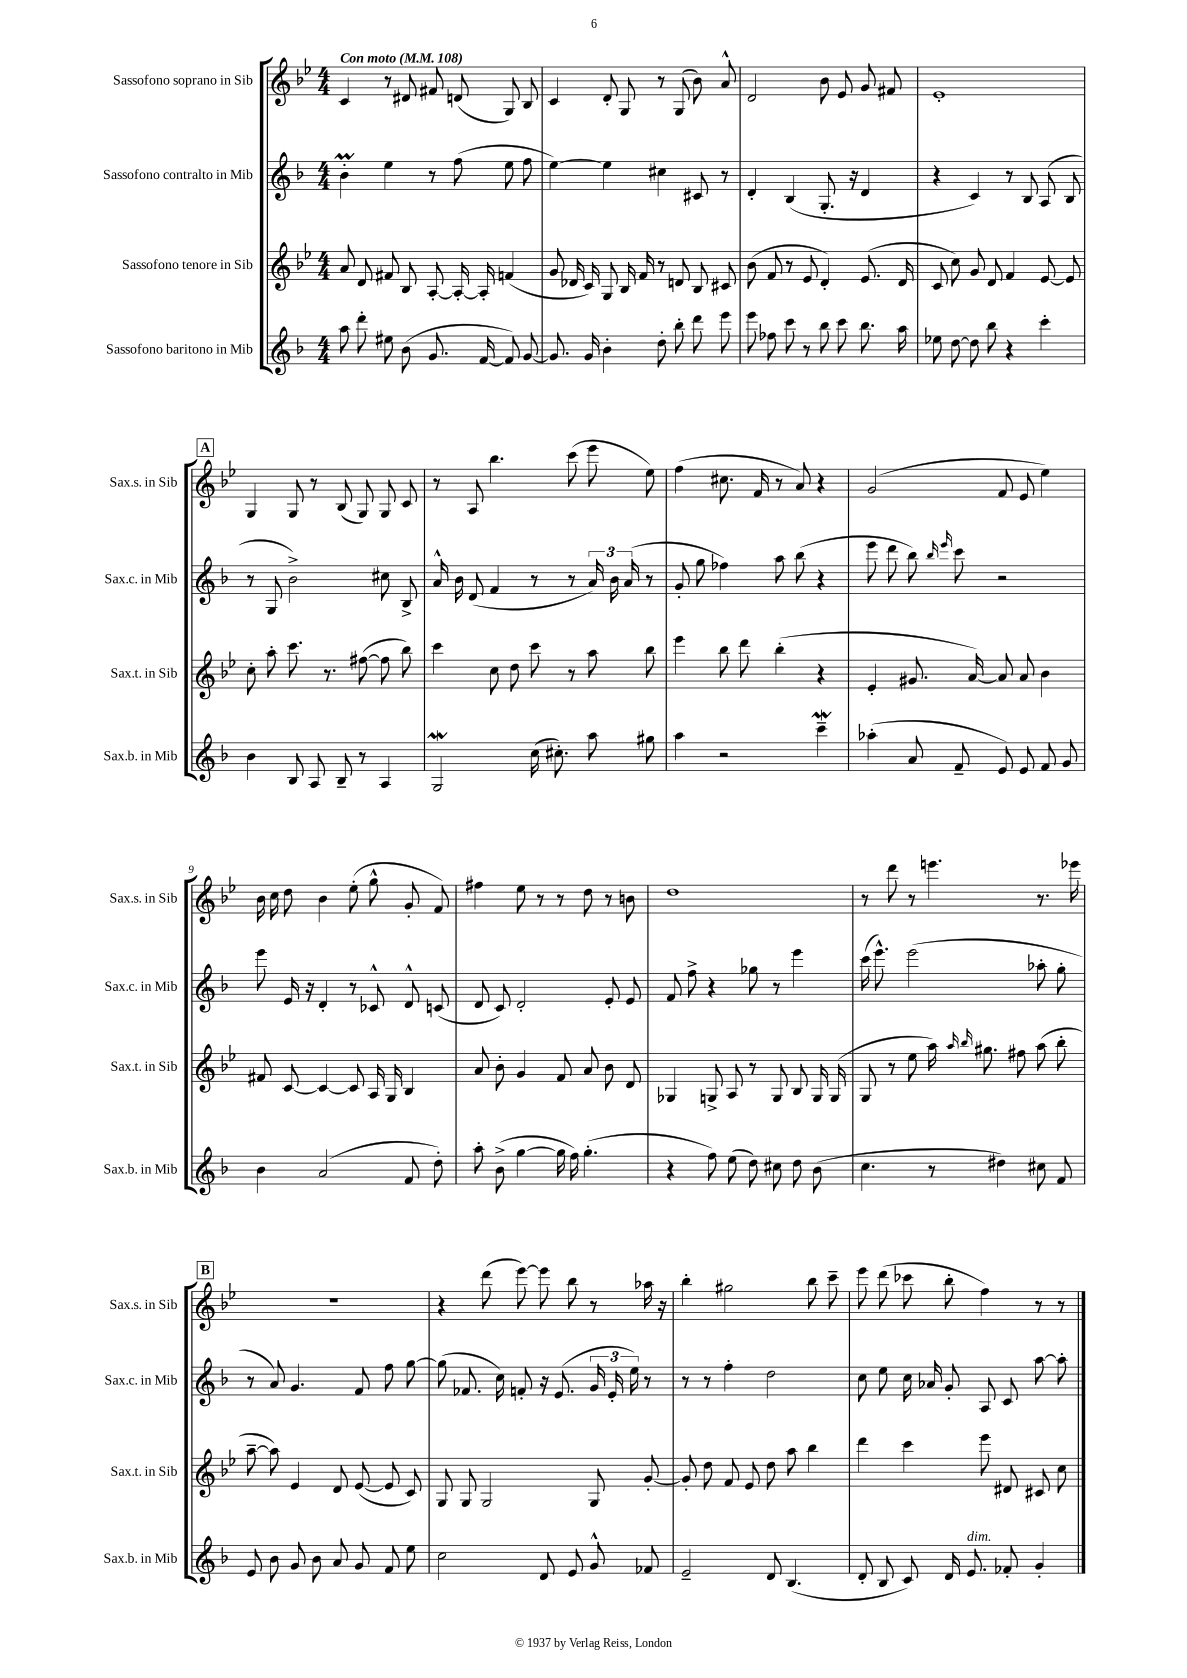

**kern	**kern	**kern	**kern
*part4	*part3	*part2	*part1
*staff4	*staff3	*staff2	*staff1
*I"Sassofono baritono in Mib	*I"Sassofono tenore in Sib	*I"Sassofono contralto in Mib	*I"Sassofono soprano in Sib
*I'Sax.b. in Mib	*I'Sax.t. in Sib	*I'Sax.c. in Mib	*I'Sax.s. in Sib
*clefG2	*clefG2	*clefG2	*clefG2
*k[b-]	*k[b-e-]	*k[b-]	*k[b-e-]
*M4/4	*M4/4	*M4/4	*M4/4
*MM108	*MM108	*MM108	*MM108
=1	=1	=1	=1
!	!	!	!LO:TX:a:B:t=Con moto
8aa\	8a/	4b-M'\	4c/
8ddd'\	8d/	.	.
8ee#X\	8f#X/	4ee\	8r
(8b-\	8B-/	.	8d#X/
8.g/	[8A'/	8r	8f#X/
.	16A'/_	(8ff\	(8dn/
[16f/	16A'/]	.	.
8f/])	(4fn/	8ee\	8G/)
[8g/	.	8ff\	8B-/
=2	=2	=2	=2
8.g/]	8g/	[4ee\)	4c/
.	16d-X/	.	.
16g/	16c/)	.	.
4b-'\	8G/	4ee\]	8d'/
.	16B-/	.	8G/
.	16f/	.	.
8dd'\	8r	4cc#X\	8r
8bb-'\	8dn/	.	(8G/
8ddd\	8B-/	8c#X/	8b-\)
8eee\	8c#X/	8r	8a^^/
=3	=3	=3	=3
8eee\	(8b-\	4d'/	2d/
8ff-X\	8f/	.	.
8ccc\	8r	(4B-/	.
8r	8e-/	.	.
8bb-\	4d'/)	8.G'/	8b-\
8ccc\	.	.	8e-/
.	.	16r	.
8.bb-\	(8.e-/	4d/	8g/
.	.	.	8f#X/
16aa\	16d/	.	.
=4	=4	=4	=4
8ee-X\	8c/	4r	1e-'
[8dd\	8cc\)	.	.
8dd\]	8g/	4c/)	.
8bb-\	8d/	.	.
4r	4f/	8r	.
.	.	8B-/	.
4ccc'\	[8e-/	(8A/	.
.	8e-/]	8B-/	.
!!LO:LB:g=z
!!LO:REH:place=s1:t=A
=5	=5	=5	=5
4b-\	8cc'\	8r	4G/
.	8aa'\	8G/	.
8B-/	8.ccc\	2b-^\)	8G/
8A/	.	.	8r
.	8.r	.	.
8B-~/	.	.	(8B-/
8r	([8ff#X\	.	8G/)
4A/	8ff#\]	8cc#X\	8G/
.	8bb-\)	8B-^/	8c/
=6	=6	=6	=6
2GW/	4ccc\	16a^^/	8r
.	.	16b-\	.
.	.	(8d/	8A/
.	8cc\	4f/	4.bb-\
.	8dd\	.	.
(16cc\	8ccc\	8r	.
8.cc#X'\)	.	.	.
.	8r	8r	(8ccc\
8aa\	8aa\	24a/)	8eee-\
.	.	24b-\	.
.	.	(24a/	.
8gg#X\	8bb-\	8r	8ee-\)
=7	=7	=7	=7
4aa\	4eee-\	8g'/	(4ff\
.	.	8gg\	.
2r	8bb-\	4ff-X\)	8.cc#X\
.	8ddd\	.	.
.	.	.	16f/
.	(4bb-'\	8aa\	8r
.	.	(8bb-\	8a/)
4cccW~\	4r	4r	4r
=8	=8	=8	=8
(4aa-X'\	4e-'/	8eee\	(2g/
.	.	8ddd\	.
8a/	8.g#X/	8bb-\)	.
.	.	16qqbb-/	.
.	.	16qqeee/	.
8f~/	.	8ccc\	.
.	[16a/)	.	.
8e/)	8a/]	2r	8f/
8e/	8a/	.	8e-/
8f/	4b-\	.	4ee-\)
8g/	.	.	.
!!LO:LB:g=z
=9	=9	=9	=9
4b-\	8f#X/	8eee\	16b-\
.	.	.	16cc\
.	[8c/	16e/	8dd\
.	.	16r	.
(2a/	4c/_	4d'/	4b-\
.	8c/]	8r	(8ee-'\
.	16A/	8c-X^^/	8gg^^\
.	16G/	.	.
8f/	4B-/	8d^^/	8g'/
8dd'\)	.	(8cn/	8f/)
=10	=10	=10	=10
8aa'\	8a/	8d/	4ff#X\
(8b-^\	8b-'\	8c/)	.
[4gg\	4g/	2d'/	8ee-\
.	.	.	8r
16gg\]	8f/	.	8r
16ff\)	.	.	.
(4.gg'\	8a/	.	8dd\
.	8b-\	8e'/	8r
.	8d/	8e/	8bn\
=11	=11	=11	=11
4r	4G-X/	8f/	1dd
.	.	8ff^\	.
8ff\)	8Gn^/	4r	.
(8ee\	8A/	.	.
8dd\)	8r	8gg-X\	.
8cc#X\	8G/	8r	.
8dd\	8B-/	4eee\	.
(8b-\	16G/	.	.
.	(16G/	.	.
=12	=12	=12	=12
4.cc\	8G/	(16ccc\	8r
.	.	8.eee^^\)	.
.	8r	.	8ddd\
.	8ee-\	(2eee\	8r
8r	16aa\)	.	4.eeen\
.	16qqaa/	.	.
.	16qqbb-/	.	.
.	8.gg#X\	.	.
4dd#X\)	.	.	.
.	8ff#X\	.	.
8cc#X\	(8aa\	8aa-X'\	8.r
8f/	8bb-'\	8gg'\	.
.	.	.	16eee-X\
!!LO:LB:g=z
!!LO:REH:place=s1:t=B
=13	=13	=13	=13
8e/	[8aa~\	8r	1r
8b-\	8aa\])	8a/)	.
8g/	4e-/	4.g/	.
8b-\	.	.	.
8a/	8d/	.	.
8g/	([8e-/	8f/	.
8f/	8e-/]	8ff\	.
8ee\	8c/)	[8gg\	.
=14	=14	=14	=14
2cc\	8G/	(8gg\]	4r
.	8G/	8.f-X/	.
.	2G/	.	(8ddd\
.	.	16cc\)	.
.	.	8fn'/	[8eee-\)
8d/	.	16r	8eee-\]
.	.	(8.e/	.
8e/	.	.	8bb-\
8g^^/	8G/	24g/	8r
.	.	24e'/	.
.	.	24ee\)	.
8f-X/	[8g'/	8r	16aa-X\
.	.	.	16r
=15	=15	=15	=15
2e~/	8g'/]	8r	4bb-'\
.	8dd\	8r	.
.	8f/	4ff'\	2gg#X\
.	8e-/	.	.
8d/	8dd\	2dd\	.
(4.B-/	8aa\	.	.
.	4bb-\	.	8bb-\
.	.	.	8ccc~\
=16	=16	=16	=16
8d'/	4ddd\	8cc\	8eee-\
8B-/	.	8ee\	(8ddd\
8c/)	4ccc\	16cc\	8ccc-X\
.	.	16a-X/	.
16d/	.	8g'/	8bb-'\
!LO:TX:a:i:t=dim.	!	!	!
8.e/	.	.	.
.	8eee-\	8A/	4ff\)
8f-X'/	8d#X/	8c/	.
4g'/	8c#X/	[8aa\	8r
.	8cc\	8aa'\]	8r
==	==	==	==
*-	*-	*-	*-
